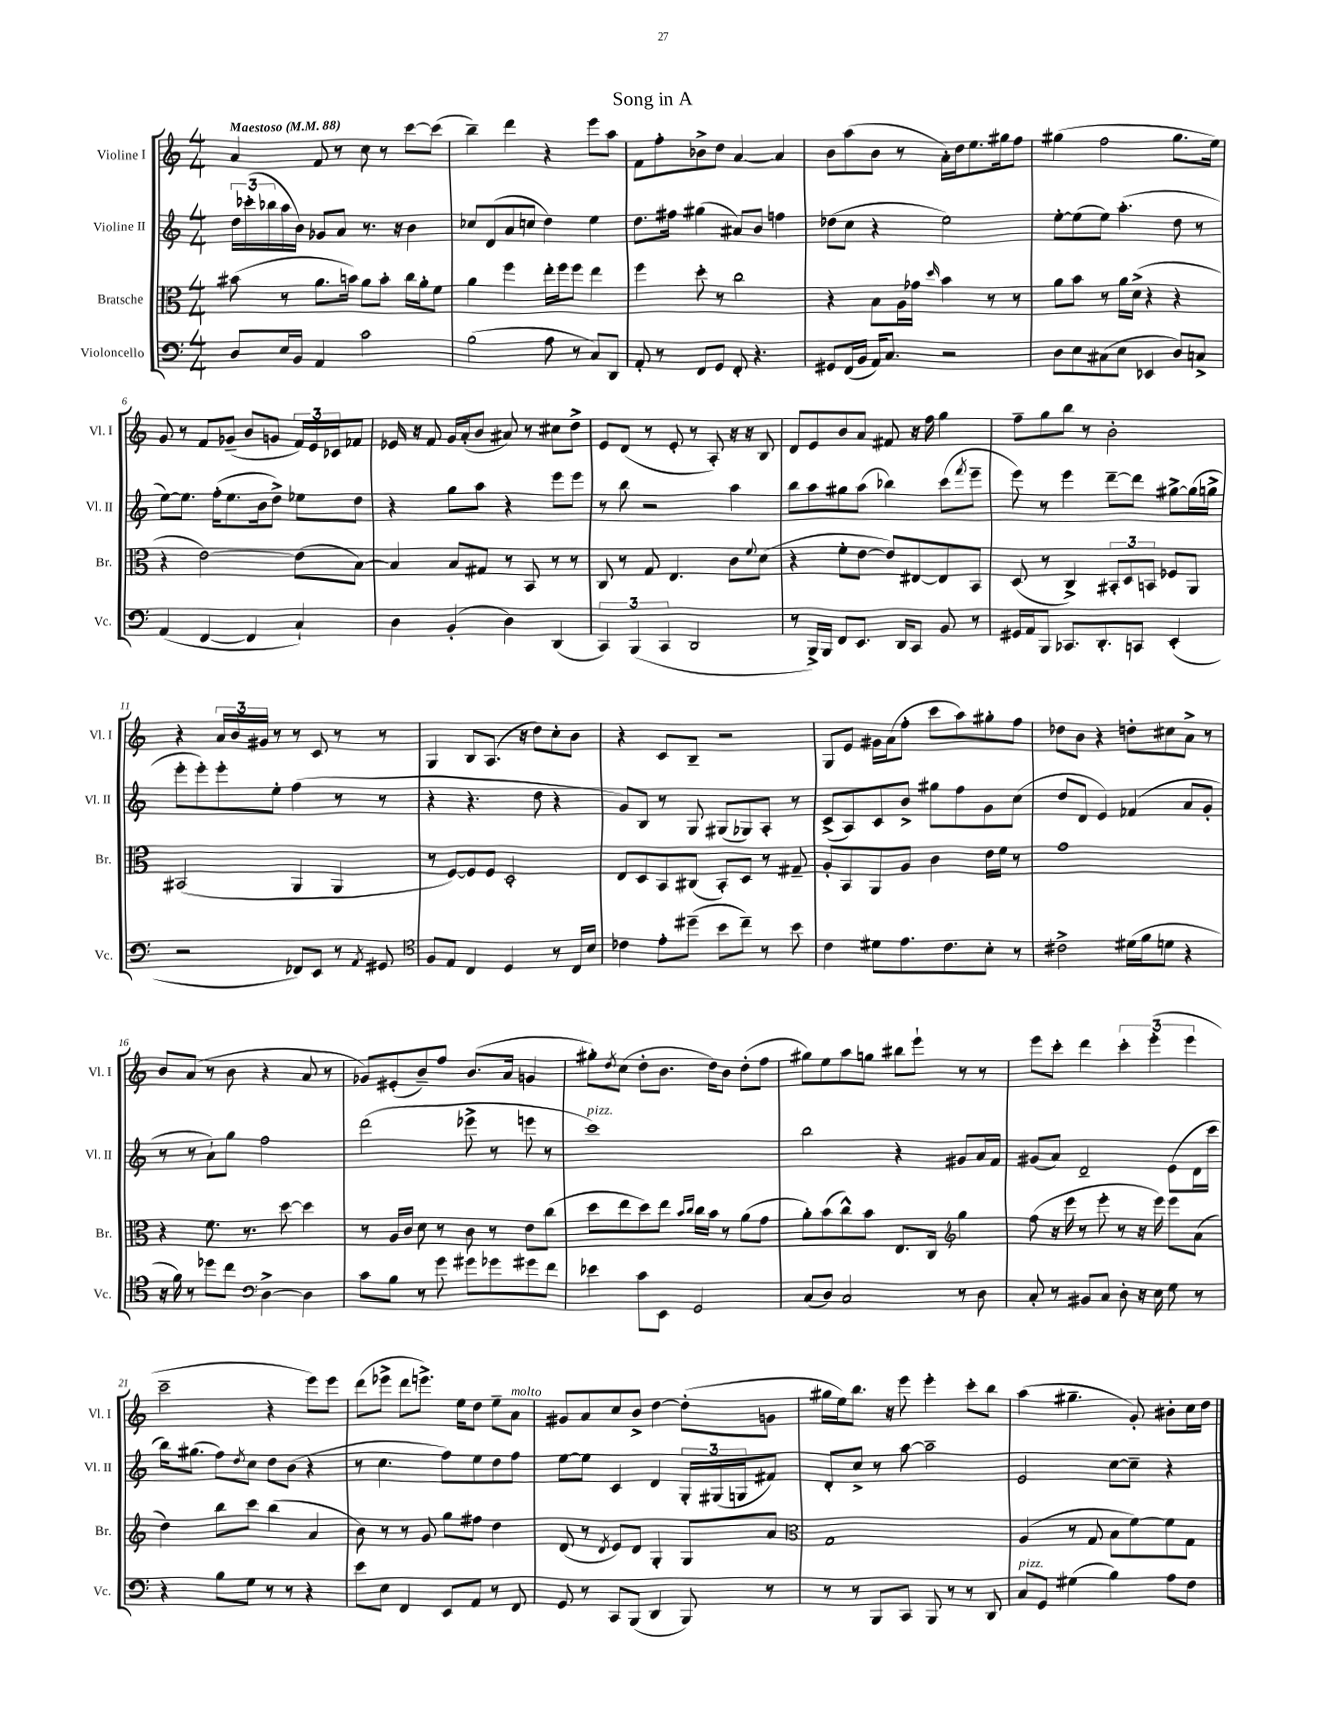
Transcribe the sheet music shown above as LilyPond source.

\header { title = "Song in A" }
<<
\new StaffGroup <<
\new Staff = "s0" \with { instrumentName = "Violine I" shortInstrumentName = "Vl. I" } {
    \clef treble \key c \major \numericTimeSignature \time 4/4 \tempo "Maestoso" 4 = 88
    a'4 f'8 r8 c''8 r8 c'''8~ c'''8( |
    b''4--) d'''4 r4 e'''8 a''8 |
    f'8 f''8-. bes'8-> d''8 a'4~ a'4 |
    b'8 a''8( b'8 r8 a'16-.) d''16 e''8. gis''16 f''8 |
    gis''4( f''2 gis''8. e''16) |
    g'8 r8 f'8 ges'8--( b'8 g'8 \tuplet 3/2 { f'16) e'16 ces'16 } fes'8 |
    ees'16 r16 f'8 g'16 a'16-.( b'8 ais'8) r8 cis''8 d''8-> |
    e'8 d'8( r8 e'8-. r8 a8-.) r16 r16 b8 |
    d'8 e'8 b'8 a'8 fis'8 r16 f''16 g''4 |
    f''8-- g''8 b''8 r8 b'2-. |
    r4 \tuplet 3/2 { a'16 b'16 gis'16 } r8 r8 c'8 r8 r8 |
    g4 b8 a8.( r16 d''8) c''8-. b'8 |
    r4 c'8 b8-- r2 |
    g8 e'8 gis'16 a'16( f''8-. c'''8 a''8) gis''8-. f''8 |
    des''8 b'8 r4 d''8-. cis''8 a'8-> r8 |
    b'8 a'8( r8 b'8 r4 a'8 r8 |
    ges'8) eis'8-.( b'8--) f''8 b'8.( a'16 g'4 |
    gis''8-.) \acciaccatura { d''8 } c''8( d''8-. b'8. d''16) b'8 d''8-.( f''8 |
    gis''8) e''8 a''8 g''8 bis''8 e'''8-! r8 r8 |
    e'''8 c'''8-. d'''4 \tuplet 3/2 { c'''4-. e'''4-.( e'''4 } |
    c'''2-- r4 e'''8) e'''8 |
    d'''8( ees'''8-> d'''8 e'''8.->) e''16 d''8 e''8-- a'8^\markup { \italic "molto" } |
    gis'8 a'8 c''8 b'8-> d''4~ d''8-.( g'8 |
    gis''16 e''16) b''8. r16 e'''8 e'''4-. c'''8-. b''8 |
    a''4( gis''4.-- g'8-.) bis'8-. c''16 d''16 \bar "|." |
}
\new Staff = "s1" \with { instrumentName = "Violine II" shortInstrumentName = "Vl. II" } {
    \clef treble \key c \major \numericTimeSignature \time 4/4
    \tuplet 3/2 { d''16 ces'''16-.( bes''16 } a''16 b'16) ges'8 a'8 r8. r16 b'4 |
    ces''8 d'8( a'8 c''8 d''4) e''4 |
    d''8. fis''16 gis''4( ais'8) b'8 f''4 |
    des''8( c''8 r4 e''2) |
    e''8~-. e''8( e''8) a''4.-.( d''8 r8 |
    e''8~) e''8. f''16-.( e''8. b'16 d''8->) ees''8 d''8 |
    r4 g''8 a''8 r4 e'''8 e'''8 |
    r8 b''8 r2 a''4 |
    b''8 a''8 gis''8 a''8( bes''4) c'''8( \acciaccatura { f'''8 } e'''8-- |
    e'''8) r8 e'''4 d'''8~-- d'''8 gis''8~-> gis''16( g''16-> |
    e'''8-. e'''8-.) e'''8-. e''8-. f''4( r8 r8 |
    r4 r4. d''8 r4 |
    g'8) b8 r8 g8 gis8( ges8) a8-. r8 |
    c'8->( a8) c'8 b'8-> gis''8 f''8 g'8 c''8( |
    d''8 d'8 e'4) fes'4( a'8 g'8-. |
    r8 r8 a'8-!) g''8 f''2 |
    d'''2( ees'''8-> r8 e'''8 r8 |
    c'''1^\markup { \italic "pizz." }) |
    b''2 r4 gis'8 a'16 f'16 |
    gis'8( a'8) d'2-- e'8( d'16 c'''16 |
    b''16) gis''8.( f''8) \acciaccatura { d''8 } c''8 d''8 b'8( r4 |
    r8 c''4. f''8) e''8 d''8 f''8 |
    e''8~ e''8 c'4 d'4 \tuplet 3/2 { g16-. gis16( g16 } fis'8) |
    d'8-. c''8-> r8 a''8~ a''2-- |
    e'2 c''8~ c''8-- r4 \bar "|." |
}
\new Staff = "s2" \with { instrumentName = "Bratsche" shortInstrumentName = "Br." } {
    \clef alto \key c \major \numericTimeSignature \time 4/4
    bis'8( r8 a'8. b'16) a'8 b'8-. c''16 a'16-. f'8 |
    a'4 f''4 e''16-. f''16 f''8 e''4 |
    f''4 d''8-. r8 c''2 |
    r4 b8 a16 ges'16 \grace { d''16 } b'4 r8 r8 |
    a'8 b'8 r8 a'16 d'16->( r4 r4 |
    r4 e'2~) e'8( b8~) |
    b4 b8 gis8 r8 b,8 r8 r8 |
    c8 r8 g8 e4. c'8 \appoggiatura { f'8 } d'8( |
    r4 f'8-. e'8~ e'8) eis8~ eis8 b,8 |
    d8( r8 c4->) \tuplet 3/2 { bis,8-. d8 b,8 } fes8 a,8 |
    bis,2( a,4 a,4 |
    r8 f8~) f8 f8 d2-. |
    e8 d8 b,8 cis8( b,8-.) d8 r8 gis8-- |
    a8-. b,8 a,8 a8 c'4 e'16 f'16 r8 |
    g'1 |
    r4 f'8. r8. d''8~ d''4 |
    r8 a16 c'16 d'8 r8 c'8 r8 e'8 c''8( |
    d''8 e''8 d''8) e''8 \grace { b'16 c''16 } c''16 b'16 r8 a'8( g'8 |
    a'8-.) b'8( c''8-^) b'8 e8. c16 \clef treble g''4 |
    f''8( r16 e'''16 r8 e'''8-. r8 r16 e'''16) e'''8 a'8( |
    d''4) b''8 c'''8 b''4( a'4 |
    b'8) r8 r8 g'8 g''8 fis''8 d''4 |
    d'8( r8 \acciaccatura { d'8 } e'8) d'8 g4-. g8 a'8 |
    \clef alto g1 |
    a4( r8 g8 b8 f'8~) f'8 g8 \bar "|." |
}
\new Staff = "s3" \with { instrumentName = "Violoncello" shortInstrumentName = "Vc." } {
    \clef bass \key c \major \numericTimeSignature \time 4/4
    d8 e16 b,16 a,4 c'2 |
    b2( a8 r8 c8) d,8 |
    a,8-. r8 f,8 g,8 f,8-. r4. |
    gis,8 f,16( b,16 a,16) c8. r2 |
    d8 e8 cis8( e8 ees,4 d8) c8-> |
    a,4( f,4~ f,4 c4-!) |
    d4 b,4-.( d4) d,4( |
    \tuplet 3/2 { c,4) b,,4( c,4 } d,2 |
    r8 b,,16->) b,,16 f,8 e,8. d,16 c,8 b,8 r8 |
    gis,16 a,16 b,,8 ces,8. d,8.-. c,8 e,4-.( |
    r2 fes,8) e,8 r8 \acciaccatura { a,8 } gis,8 |
    \clef tenor f8 e8 c4 d4 r8 c16 b16 |
    ces'4 e'8-. dis''8--( b'8 c''8--) r8 b'8 |
    c'4 dis'8 e'8. c'8. b8-. r8 |
    cis'2-> dis'16( f'16 d'8 r4 |
    r16 f'16) r8 des''8 c''8 \clef bass d4~-> d4 |
    c'8 b8 r8 g'8 gis'8 ges'8 gis'8 f'8 |
    ees'4 c'8 e,8 g,2 |
    c8( d8) c2 r8 d8 |
    c8-. r8 bis,8 c8 d8-. r16 e16 g8 r8 |
    r4 b8 g8 r8 r8 r4 |
    e'8 e8 f,4 e,8 a,8 r8 f,8 |
    g,8 r8 c,8 b,,8( d,4 b,,8) r8 |
    r8 r8 b,,8 c,8 b,,8 r8 r8 d,8 |
    c8^\markup { \italic "pizz." } g,8 gis4( b4) a8 f8 \bar "|." |
}
>>
>>
